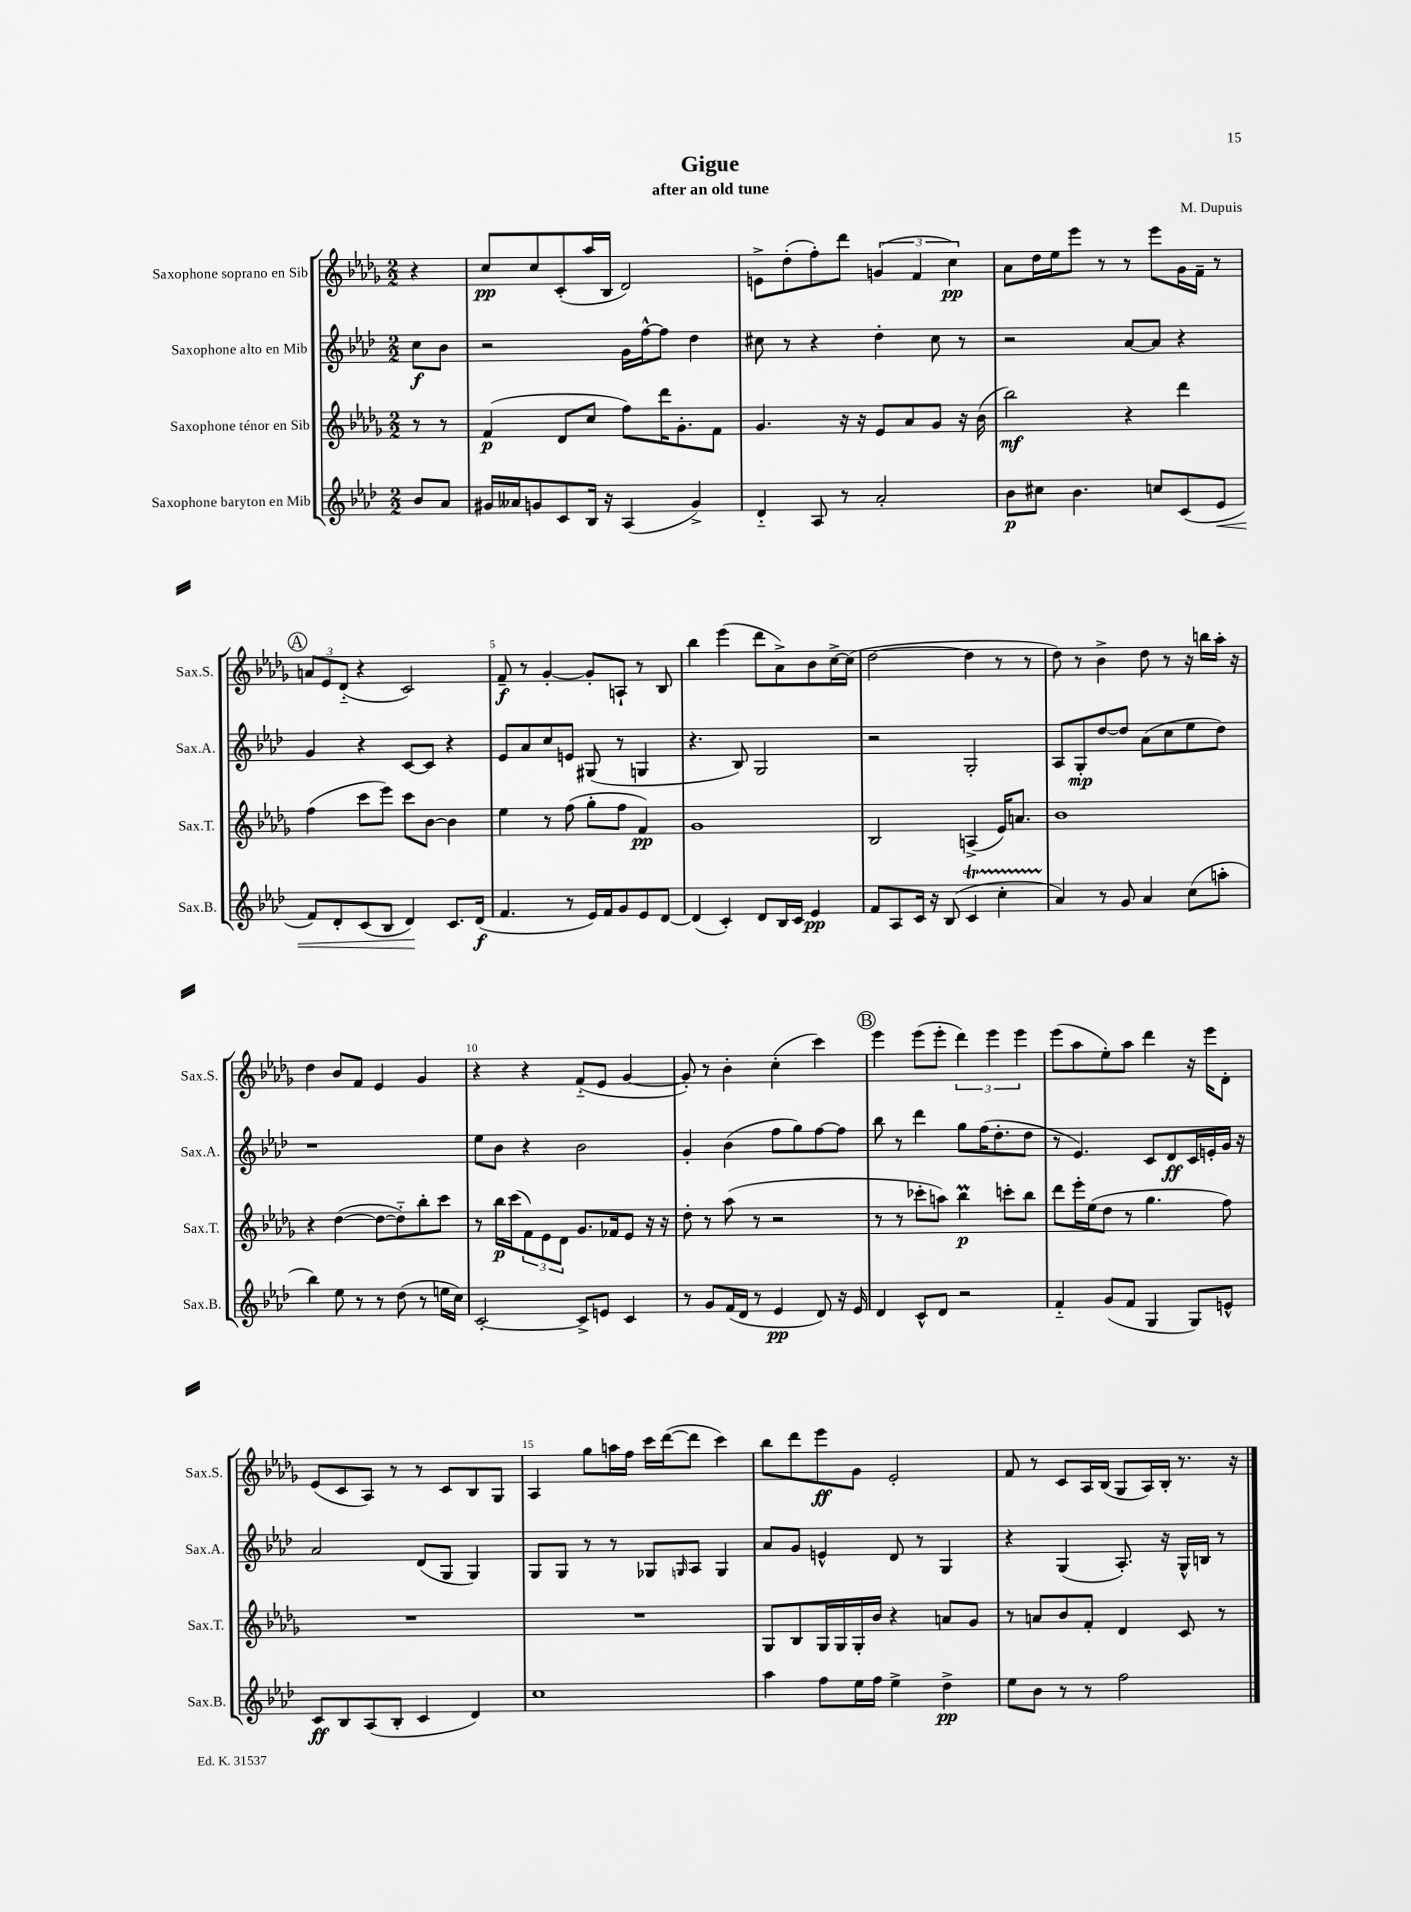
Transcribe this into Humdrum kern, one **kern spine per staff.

**kern	**kern	**kern	**kern
*staff4	*staff3	*staff2	*staff1
*clefG2	*clefG2	*clefG2	*clefG2
*k[b-e-a-d-]	*k[b-e-a-d-g-]	*k[b-e-a-d-]	*k[b-e-a-d-g-]
*M2/2	*M2/2	*M2/2	*M2/2
8b-	8r	8cc	4r
8a-	8r	8b-	.
=	=	=	=
16g#	(4f	2r	8cc
16a--	.	.	.
8g	.	.	8cc
8c	8d-	.	(8c'
16B-	8cc	.	16aa-
16r	.	.	16B-
(4A-	8ff)	16g	2d-)
.	.	[16ff^^	.
.	16ddd-	8ff]	.
.	8.g-'	.	.
4g^)	.	4dd-	.
.	8f	.	.
=	=	=	=
4d-'~	4.g-	8cc#	8e^
.	.	8r	(8dd-'
8A-	.	4r	8ff')
8r	16r	.	8ddd-
.	16r	.	.
2a-'	8e-	4dd-'	(6g
.	8a-	.	.
.	.	.	6f
.	8g-	8cc#	.
.	.	.	6cc)
.	16r	8r	.
.	(16b-	.	.
=	=	=	=
8b-	2bb-)	2r	8a-
8cc#	.	.	16dd-
.	.	.	16ee-
4.b-	.	.	8eee-
.	.	.	8r
.	4r	[8a-	8r
8cc	.	8a-]	8eee-
(8c	4ddd-	4r	16g-
.	.	.	16f~
8e-	.	.	8r
=	=	=	=
8f)	(4ff	4g	12a
.	.	.	12e-
8d-'	.	.	.
.	.	.	(12d-'~
(8c	8ccc	4r	4r
8B-	8eee-)	.	.
4d-)	8ccc	[8c	2c)
.	[8b-	8c]	.
8.c	4b-]	4r	.
(16d-	.	.	.
=	=	=	=
4.f	4ee-	8e-	8f~
.	.	8a-	8r
.	8r	8cc	[4g-'
8r	(8ff	8e	.
16e-)	8gg-'	(8G#	8g-']
16f	.	.	.
8g	8ff	8r	8A`
8e-	4f)	4G	8r
[8d-	.	.	8B-
=	=	=	=
(4d-]	1g-	4.r	4bb-
4c')	.	.	(4eee-
.	.	8B-)	.
8d-	.	2G	8ddd-
16B-	.	.	8a-^)
16c	.	.	.
4e-	.	.	8b-
.	.	.	[16cc^
.	.	.	(16cc]
=	=	=	=
8f	2B-	2r	[2dd-
8A-	.	.	.
16c	.	.	.
16r	.	.	.
(8B-	.	.	.
4c	(4A^	2G'	4dd-]
4cc'	16e-)	.	8r
.	8.a	.	.
.	.	.	8r
=	=	=	=
4a-)	1b-	8A-	8dd-)
.	.	8G'	8r
8r	.	[8dd-	4b-^
8g	.	8dd-]	.
4a-	.	(8a-	8dd-
.	.	8cc	8r
(8cc	.	8ee-	16r
.	.	.	16bb
8aa'	.	8dd-)	16aa-'
.	.	.	16r
=	=	=	=
4bb-)	4r	1r	4dd-
8ee-	([4dd-	.	8b-
8r	.	.	8f
8r	8dd-_	.	4e-
(8dd-	8dd-'~])	.	.
8r	8bb-'	.	4g-
16ee	8ccc	.	.
16cc)	.	.	.
=	=	=	=
[2c'	8r	8ee-	4r
.	16bb-	8b-	.
.	(16ccc	.	.
.	12f)	4r	4r
.	12e-	.	.
.	12d-	.	.
8c^]	8.g-	2b-	(8f'~
8e	.	.	8e-
.	16f-	.	.
4c	8e-	.	[4g-
.	16r	.	.
.	16r	.	.
=	=	=	=
8r	8dd-'	4g'	8g-'])
8g	8r	.	8r
(16f	(8aa-	(4b-	4b-'
16d-	.	.	.
8r	8r	.	.
4e-	2r	8ff	(4cc'
.	.	8gg)	.
8d-)	.	[8ff	4ccc)
16r	.	8ff]	.
16e-	.	.	.
=	=	=	=
4d-	8r	8bb-	4eee-
.	8r	8r	.
8c^^	8ccc-'	4ddd-	(8eee-
8d-	8aa)	.	8eee-'
2r	4bb-	8gg	6ddd-)
.	.	(16ff	.
.	.	.	6eee-
.	.	8.dd-'	.
.	8ccc'	.	.
.	.	.	6eee-
.	8bb-	8dd-	.
=	=	=	=
4f'~	8ddd-	8r	(8eee-
.	16eee-'	4.e-)	8aa-
.	(16ee-	.	.
(8g	8dd-	.	8ee-')
8f	8r	.	8aa-
4G	4.gg-	8c	4ddd-
.	.	8d-	.
8G)	.	16c	16r
.	.	16e'	16eee-
8e^^	8ff)	16g	8d-'
.	.	16r	.
=	=	=	=
8c	1r	2a-	(8e-
8B-	.	.	8c
(8A-	.	.	8A-)
8B-'	.	.	8r
4c	.	(8d-	8r
.	.	8G	8c
4d-)	.	4G)	8B-
.	.	.	8G-
=	=	=	=
1cc	1r	8G	4A-
.	.	8G	.
.	.	8r	8gg-
.	.	8r	16aa
.	.	.	16ff
.	.	8G-	16ccc
.	.	.	([16ddd-
.	.	16qqG	.
.	.	8A-	8ddd-]
.	.	4G	4ccc)
=	=	=	=
4aa-	8G-	8a-	8bb-
.	8B-	8g	8ddd-
8ff	16G-	4e^^	8eee-
.	16G-	.	.
16ee-	16G-'	.	8g-
16ff	16b-	.	.
4ee-^	4r	8d-	2e-'
.	.	8r	.
4dd-^	8a	4G	.
.	8g-	.	.
=	=	=	=
8ee-	8r	4r	8f
8b-	8a	.	8r
8r	8b-	(4G	8c
8r	8f'	.	16A-
.	.	.	(16B-
2ff	4d-	8.A-')	8G-
.	.	.	16A-)
.	.	16r	16B-'
.	8c	16G^^	8.r
.	.	16B	.
.	8r	8r	.
.	.	.	16r
==	==	==	==
*-	*-	*-	*-
